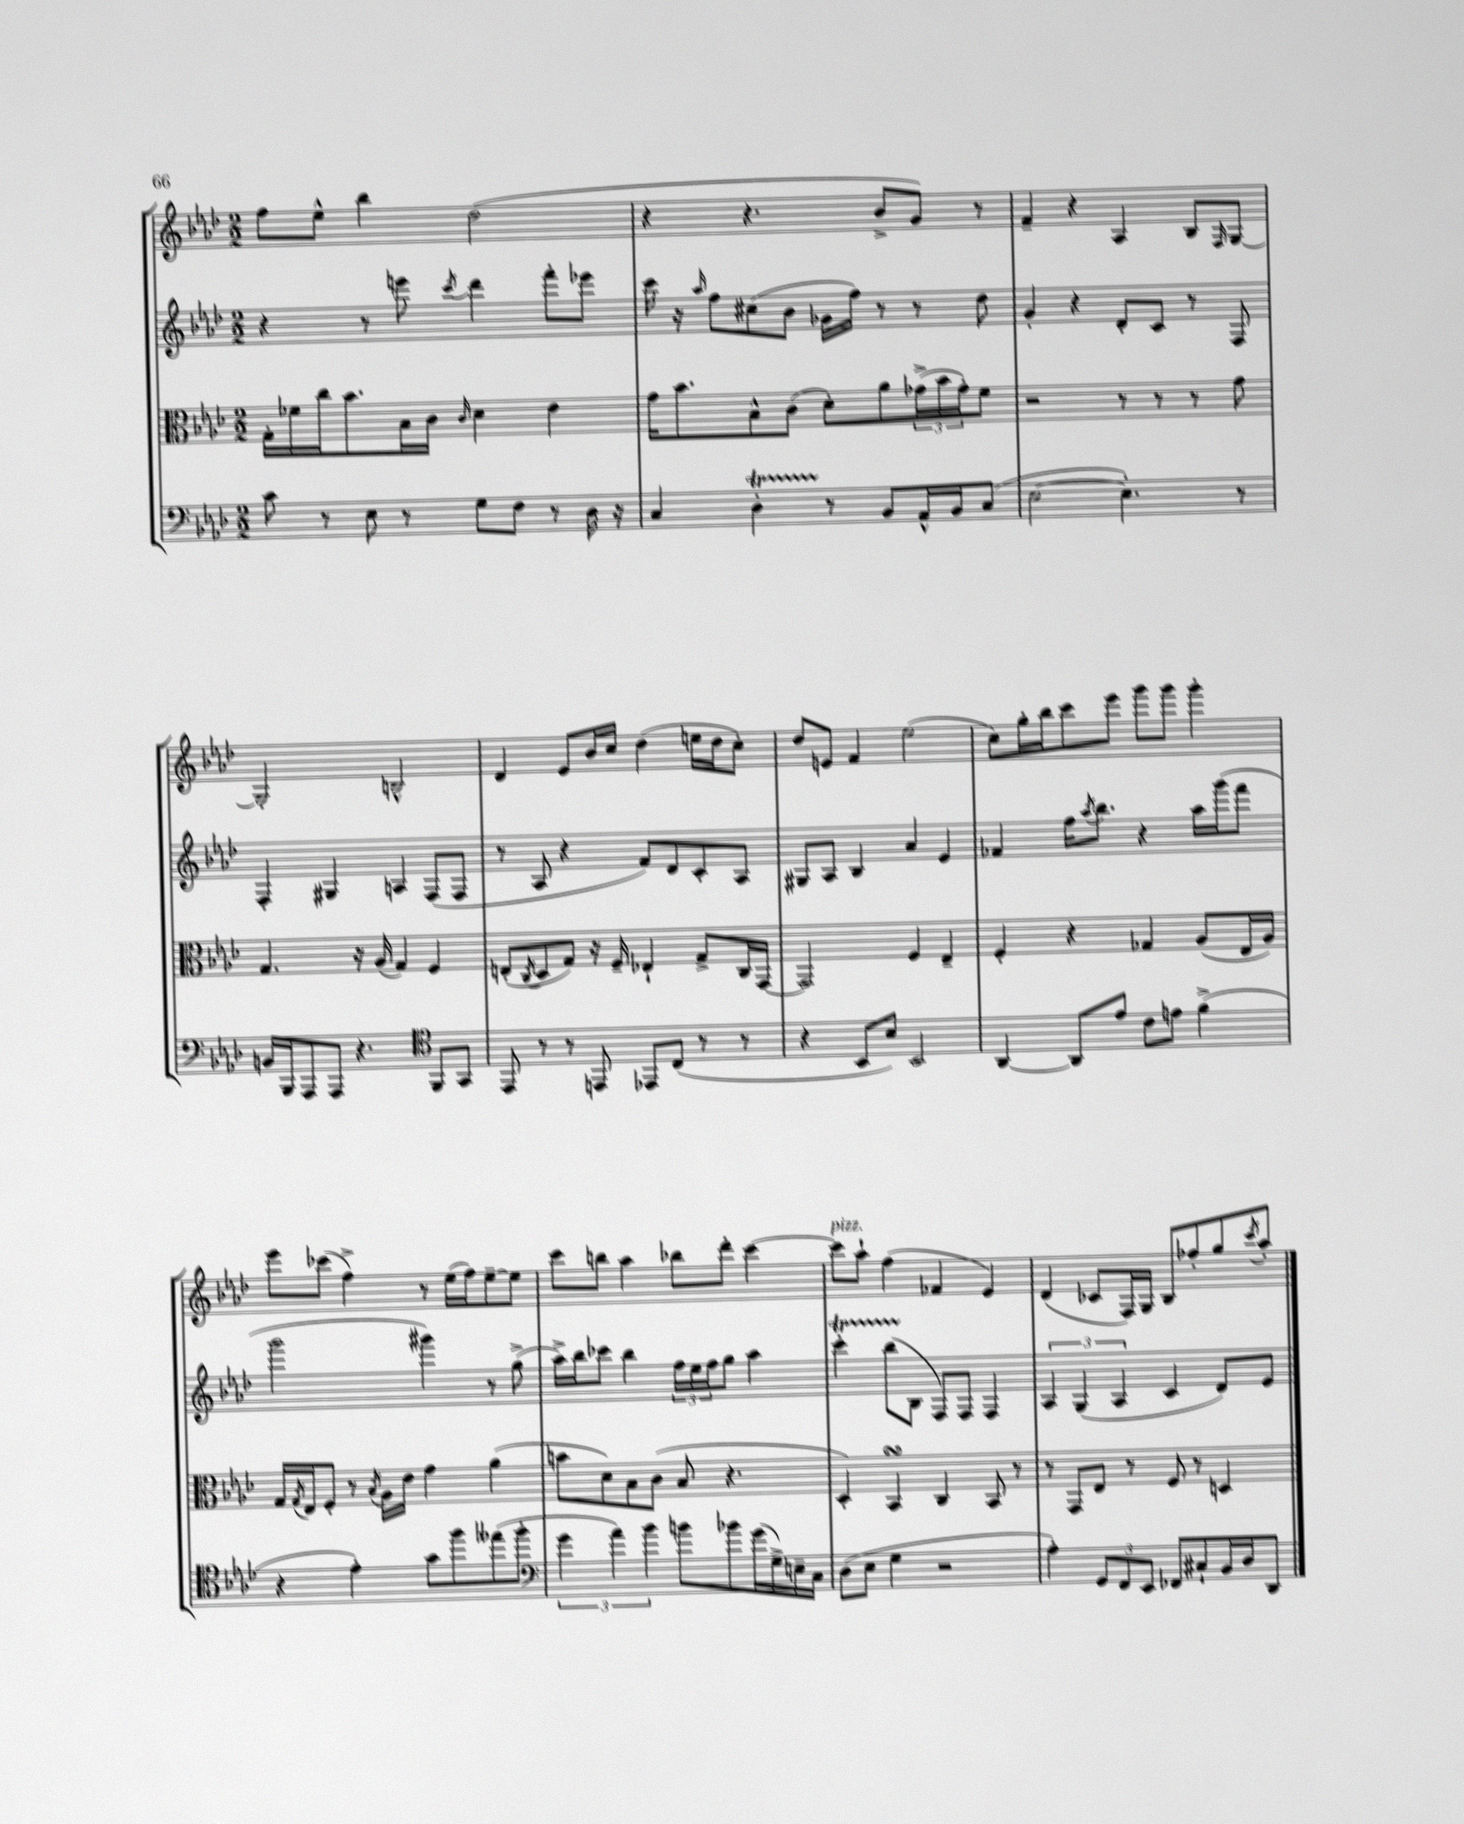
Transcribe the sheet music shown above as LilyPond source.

<<
\new StaffGroup <<
\new Staff = "s0" {
    \clef treble \key aes \major \numericTimeSignature \time 2/2
    f''8 ees''8-^ bes''4 des''2( |
    r4 r4. bes'8-> g'8) r8 |
    f'4-- r4 aes4 bes8 \grace { f16 } g8~ |
    g2-. b2-^ |
    des'4 ees'8 bes'16 c''16 des''4( e''16 des''16 c''8-.) |
    des''8 e'8 f'4 ees''2( |
    c''8) g''16-. bes''16 c'''8 ees'''8 g'''8 g'''8 g'''4-. |
    ees'''8 ces'''8( f''4->) r8 ees''16( f''16) ees''8~-- ees''8 |
    c'''8 b''8 aes''4 bes''8 des'''8-. c'''4~ |
    c'''8^\markup { \italic "pizz." } aes''8-! f''4( fes'4 ees'4) |
    des'4( ces'8 f16) g16 bes8 fes''8-. g''8 \acciaccatura { c'''8 } aes''8-. \bar "|." |
}
\new Staff = "s1" {
    \clef treble \key aes \major \numericTimeSignature \time 2/2
    r4 r8 e'''8 \acciaccatura { c'''8 } des'''4 f'''8-. ees'''8 |
    c'''16 r16 \grace { aes''16 } f''8 cis''8( bes'8 ges'16 f''16) r8 r8 des''8 |
    g'4-. r4 des'8-. c'8 r8 f8 |
    f4-. gis4 a4 f8( f8 |
    r8 aes8 r4 f'8) des'8 c'8-. aes8 |
    gis8 aes8 bes4 aes'4 ees'4 |
    fes'4 f''16 \acciaccatura { aes''8 } bes''8. r4 aes''16 g'''16( f'''8 |
    g'''2 gis'''4) r8 g''8->( |
    aes''16->) bes''16 ces'''8 bes''4 \tuplet 3/2 { f''16 ees''16 f''16 } g''8 aes''4 |
    c'''4-.\startTrillSpan bes''8( bes8\stopTrillSpan f8) f8 f4 |
    \tuplet 3/2 { aes4 g4( aes4 } c'4 des'8) ees'8 \bar "|." |
}
\new Staff = "s2" {
    \clef alto \key aes \major \numericTimeSignature \time 2/2
    g16-. fes'16 c''16 bes'8. bes16 c'16 \grace { c'16 } des'4 ees'4 |
    g'16 bes'8. bes8-^ c'8( des'8-.) aes'8 \tuplet 3/2 { ges'16->( bes'16 ges'16-.) } f'8 |
    r2 r8 r8 r8 g'8 |
    g4. r16 aes16( g4) f4 |
    e8-.( \acciaccatura { c8 } des8 g8) r16 f16-- ees4-! g8-> c16 g,16~ |
    g,2 f4 ees4-- |
    f4-. r4 ges4 aes8( ees16 aes16) |
    g16 \acciaccatura { g8 } ees16 f8-. r8 \acciaccatura { bes8 } aes16 ees'16 g'4 aes'4( |
    b'8 des'8) bes8 c'8( bes8 r4. |
    des4-.) bes,4\turn c4 bes,8 r8 |
    r8 g,8 ees8 r8 f8 r8 d4 \bar "|." |
}
\new Staff = "s3" {
    \clef bass \key aes \major \numericTimeSignature \time 2/2
    c'8 r8 ees8 r8 g8 f8 r8 des16 r16 |
    c4 des4-.\startTrillSpan r8\stopTrillSpan bes,8 aes,16-^ bes,16 c8( |
    ees2~ ees4.-.) r8 |
    b,16 bes,,16 aes,,8 aes,,8 r4. \clef tenor f,8 g,8 |
    ees,8 r8 r8 e,8 ees,8 c8( r8 r8 |
    r4 bes,8 bes8) bes,2 |
    aes,4~ aes,8 ees'8 c'8 e'8 f'4->( |
    r4 ees'4-.) g'8 f''8 eeses''8( f''8-. |
    \clef bass \tuplet 3/2 { g'4 aes'4) bes'4 } b'8 bes'8 g'16( g16->) e16-- c16 |
    des8( ees8 g4 r2 |
    aes4-.) \tuplet 3/2 { g,8 f,8 ees,8 } fes,8 cis8-! bes,16 des16 des,8 \bar "|." |
}
>>
>>
\layout { \context { \Score \remove "Bar_number_engraver" } }
